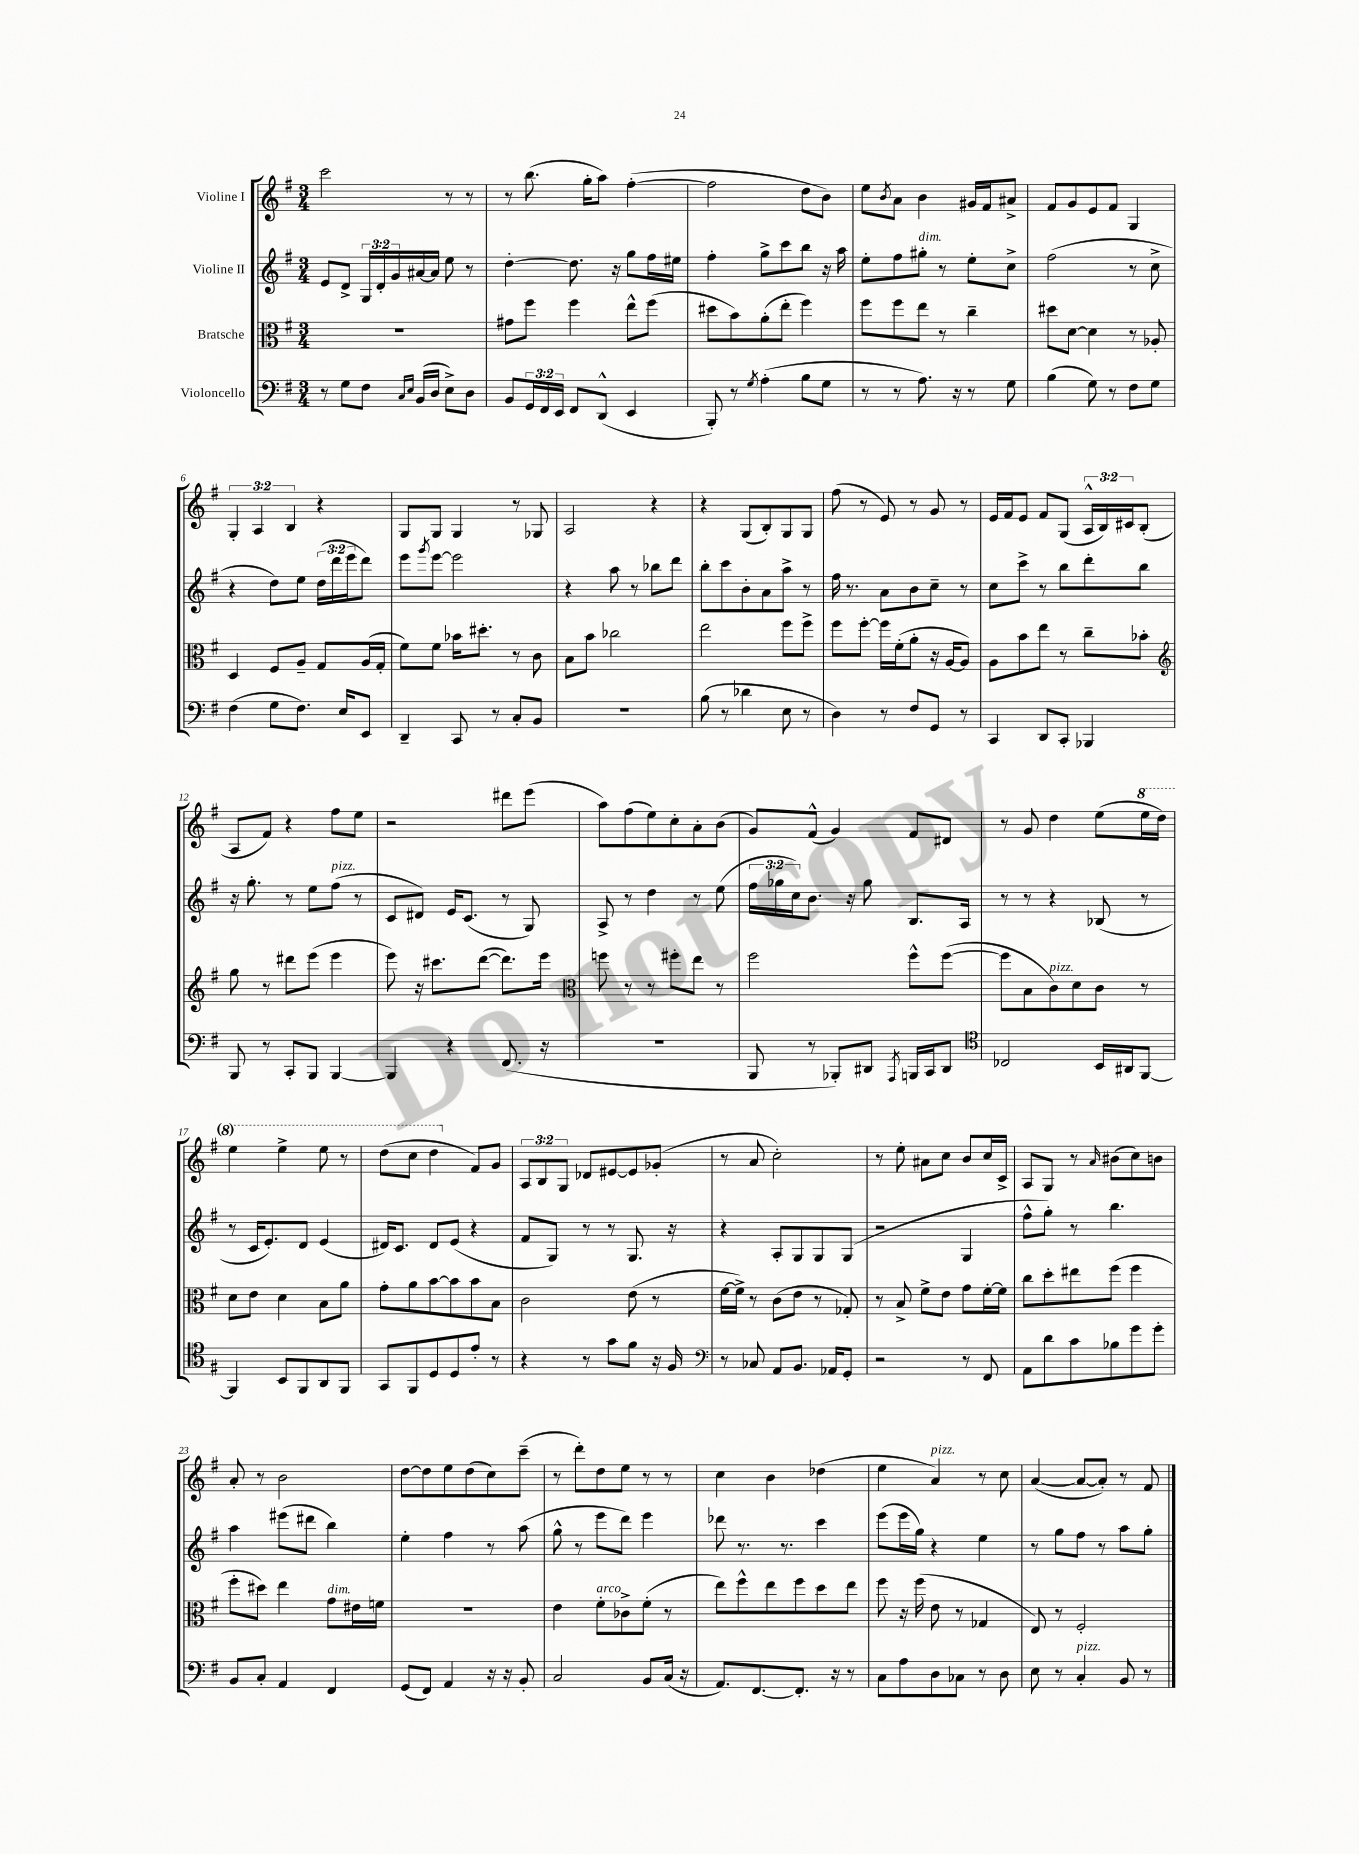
<<
\new StaffGroup <<
\new Staff = "s0" \with { instrumentName = "Violine I" } {
    \clef treble \key g \major \numericTimeSignature \time 3/4 \override Staff.TupletNumber.text = #tuplet-number::calc-fraction-text
    c'''2 r8 r8 |
    r8 b''8.( g''16-. a''8) fis''4~-.( |
    fis''2 d''8 b'8) |
    e''8 \acciaccatura { b'8 } a'8 b'4 gis'16 fis'16 ais'8-> |
    fis'8 g'8 e'8 fis'8 g4 |
    \tuplet 3/2 { g4-. a4 b4 } r4 |
    g8 g8 g4 r8 ges8 |
    a2 r4 |
    r4 g8( b8-.) g8 g8 |
    fis''8( r8 e'8) r8 g'8 r8 |
    e'16 fis'16 e'8 fis'8 g8( \tuplet 3/2 { a16-^ b16) cis'16 } b8-.( |
    a8 fis'8) r4 fis''8 e''8 |
    r2 dis'''8 e'''8( |
    a''8) fis''8( e''8) c''8-. a'8-. b'8( |
    g'8) fis'8-^( g'4) fis'8 dis'8 |
    r8 g'8 d''4 e''8( \ottava #1 e'''16 d'''16) |
    e'''4 e'''4-> e'''8 r8 |
    d'''8( c'''8 d'''4 \ottava #0 fis'8) g'8 |
    \tuplet 3/2 { a8 b8 g8 } des'8 eis'8~ eis'8 ges'8-.( |
    r8 a'8 c''2-.) |
    r8 e''8-. ais'8 c''8 b'8 c''16 c'16-> |
    a8 g8 r8 \grace { a'16 } bis'8( c''8) b'8 |
    a'8-. r8 b'2 |
    d''8~ d''8 e''8 d''8( c''8) c'''8--( |
    r8 d'''8-.) d''8 e''8 r8 r8 |
    c''4 b'4 des''4( |
    e''4 a'4^\markup { \italic "pizz." }) r8 c''8 |
    a'4~( a'8~ a'8-.) r8 fis'8 \bar "|." |
}
\new Staff = "s1" \with { instrumentName = "Violine II" } {
    \clef treble \key g \major \numericTimeSignature \time 3/4 \override Staff.TupletNumber.text = #tuplet-number::calc-fraction-text
    e'8 d'8-> \tuplet 3/2 { g16 d'16-. g'16 } ais'16~ ais'16 e''8 r8 |
    d''4~-. d''8. r16 g''8 fis''16 eis''16 |
    fis''4-. g''8-> c'''8 b''8 r16 a''16 |
    e''8-. fis''8 gis''8-.^\markup { \italic "dim." } r8 e''8-. c''8-> |
    fis''2( r8 c''8-> |
    r4 d''8) e''8 \tuplet 3/2 { d''16( d'''16 e'''16 } d'''8) |
    e'''8 \acciaccatura { g'''8 } e'''8~ e'''2 |
    r4 a''8 r8 bes''8 d'''8 |
    b''8-. c'''8 b'8-. a'8 a''8-> r8 |
    fis''16 r8. a'8 b'8 c''8-- r8 |
    c''8 c'''8-> r8 b''8 d'''8-. b''8 |
    r16 g''8.-. r8 e''8 fis''8^\markup { \italic "pizz." }( r8 |
    c'8 dis'8) e'16 c'8.( r8 g8) |
    a8-> r8 d''4 r8 e''8( |
    \tuplet 3/2 { fis''16 ges''16 c''16) } b'8. r16 ges''8 b8. a16 |
    r8 r8 r4 bes8( r8 |
    r8 c'16 e'8.-.) d'8 e'4( |
    dis'16) c'8. dis'8 e'8( r4 |
    fis'8 g8) r8 r8 g8. r16 |
    r4 a8-. g8 g8 g8( |
    r2 g4 |
    fis''8-^ g''8-.) r8 b''4. |
    a''4 eis'''8( dis'''8 b''4) |
    e''4-. fis''4 r8 a''8( |
    g''8-^ r8 e'''8 d'''8) e'''4 |
    des'''8 r8. r8. c'''4 |
    e'''8( e'''16 g''16) r4 e''4 |
    r8 g''8 fis''8 r8 a''8 g''8-. \bar "|." |
}
\new Staff = "s2" \with { instrumentName = "Bratsche" } {
    \clef alto \key g \major \numericTimeSignature \time 3/4
    R2. |
    gis'8 fis''8 fis''4 e''8-^ fis''8( |
    dis''8 b'8) a'8-.( e''8-. fis''4) |
    fis''8 fis''8 e''8 r8 c''4-- |
    dis''8 d'8~ d'4 r8 aes8-. |
    d4 fis8 a8-- g8 a16( g16-. |
    fis'8) fis'8 bes'16 dis''8.-. r8 c'8 |
    b8 b'8 ces''2 |
    e''2 fis''8 fis''8-> |
    fis''8 fis''8~-. fis''16 fis'16-.( a'8-. r16 a16~ a8) |
    a8 b'8 e''8 r8 c''8-- bes'8-. |
    \clef treble g''8 r8 dis'''8 e'''8( e'''4 |
    e'''8) r16 cis'''8. d'''8~( d'''8.) e'''16 |
    \clef alto f''8 r8 r8 fis''8-. e''8 r8 |
    fis''2 fis''8-^ fis''8~( |
    fis''8 b8 c'8^\markup { \italic "pizz." }) d'8 c'8 r8 |
    d'8 e'8 d'4 b8 a'8 |
    g'8-. a'8 b'8~ b'8 b'8 b8 |
    c'2 e'8( r8 |
    fis'16~ fis'16->) r8 c'8( e'8 r8 ges8-.) |
    r8 b8-> fis'8-> e'8 g'8 fis'16~-. fis'16 |
    c''8 d''8-. eis''8 fis''8( fis''4 |
    fis''8-. dis''8) e''4 g'8^\markup { \italic "dim." } eis'16 f'16 |
    R2. |
    e'4 fis'8-.^\markup { \italic "arco" } ces'8-> fis'8-.( r8 |
    e''8) fis''8-^ e''8 fis''8 d''8 e''8 |
    fis''8 r16 fis''16( e'8 r8 ges4 |
    e8) r8 fis2-. \bar "|." |
}
\new Staff = "s3" \with { instrumentName = "Violoncello" } {
    \clef bass \key g \major \numericTimeSignature \time 3/4 \override Staff.TupletNumber.text = #tuplet-number::calc-fraction-text
    r8 g8 fis8 \grace { c16 e16 } b,16( d16 e8->) d8 |
    b,8 \tuplet 3/2 { g,16 fis,16 e,16 } fis,8 d,8-^( e,4 |
    b,,8-.) r8 \acciaccatura { g8 } a4-.( b8 g8 |
    r8 r8 a8.) r16 r8 g8 |
    b4( g8) r8 fis8 g8 |
    fis4( g8 fis8.) e16 e,8 |
    d,4-- c,8 r8 c8-. b,8 |
    R2. |
    b8( r8 des'4 e8 r8 |
    d4) r8 fis8 g,8 r8 |
    c,4 d,8 c,8-. bes,,4 |
    b,,8 r8 c,8-. b,,8 b,,4~ |
    b,,4 r4 fis,8.( r16 |
    r2. |
    b,,8 r8 bes,,8-.) dis,8 \acciaccatura { a,,8 } b,,16 c,16 dis,8 |
    \clef tenor ces2 b,16 ais,16 fis,8~ |
    fis,4 b,8 fis,8 a,8 fis,8 |
    g,8 fis,8 d8 d8 e'8-. r8 |
    r4 r8 g'8 fis'8 r16 fis16 |
    \clef bass r8 ces8 a,8 b,8. aes,16 g,8-. |
    r2 r8 fis,8 |
    a,8 d'8 c'8 bes8 g'8 g'8-. |
    b,8 c8-. a,4 fis,4 |
    g,8( fis,8) a,4 r16 r16 b,8-. |
    c2 b,8 c16( r16 |
    a,8.) fis,8.~ fis,8.-. r16 r8 |
    c8 a8 d8 ces8 r8 d8 |
    e8 r8 c4-.^\markup { \italic "pizz." } b,8 r8 \bar "|." |
}
>>
>>
